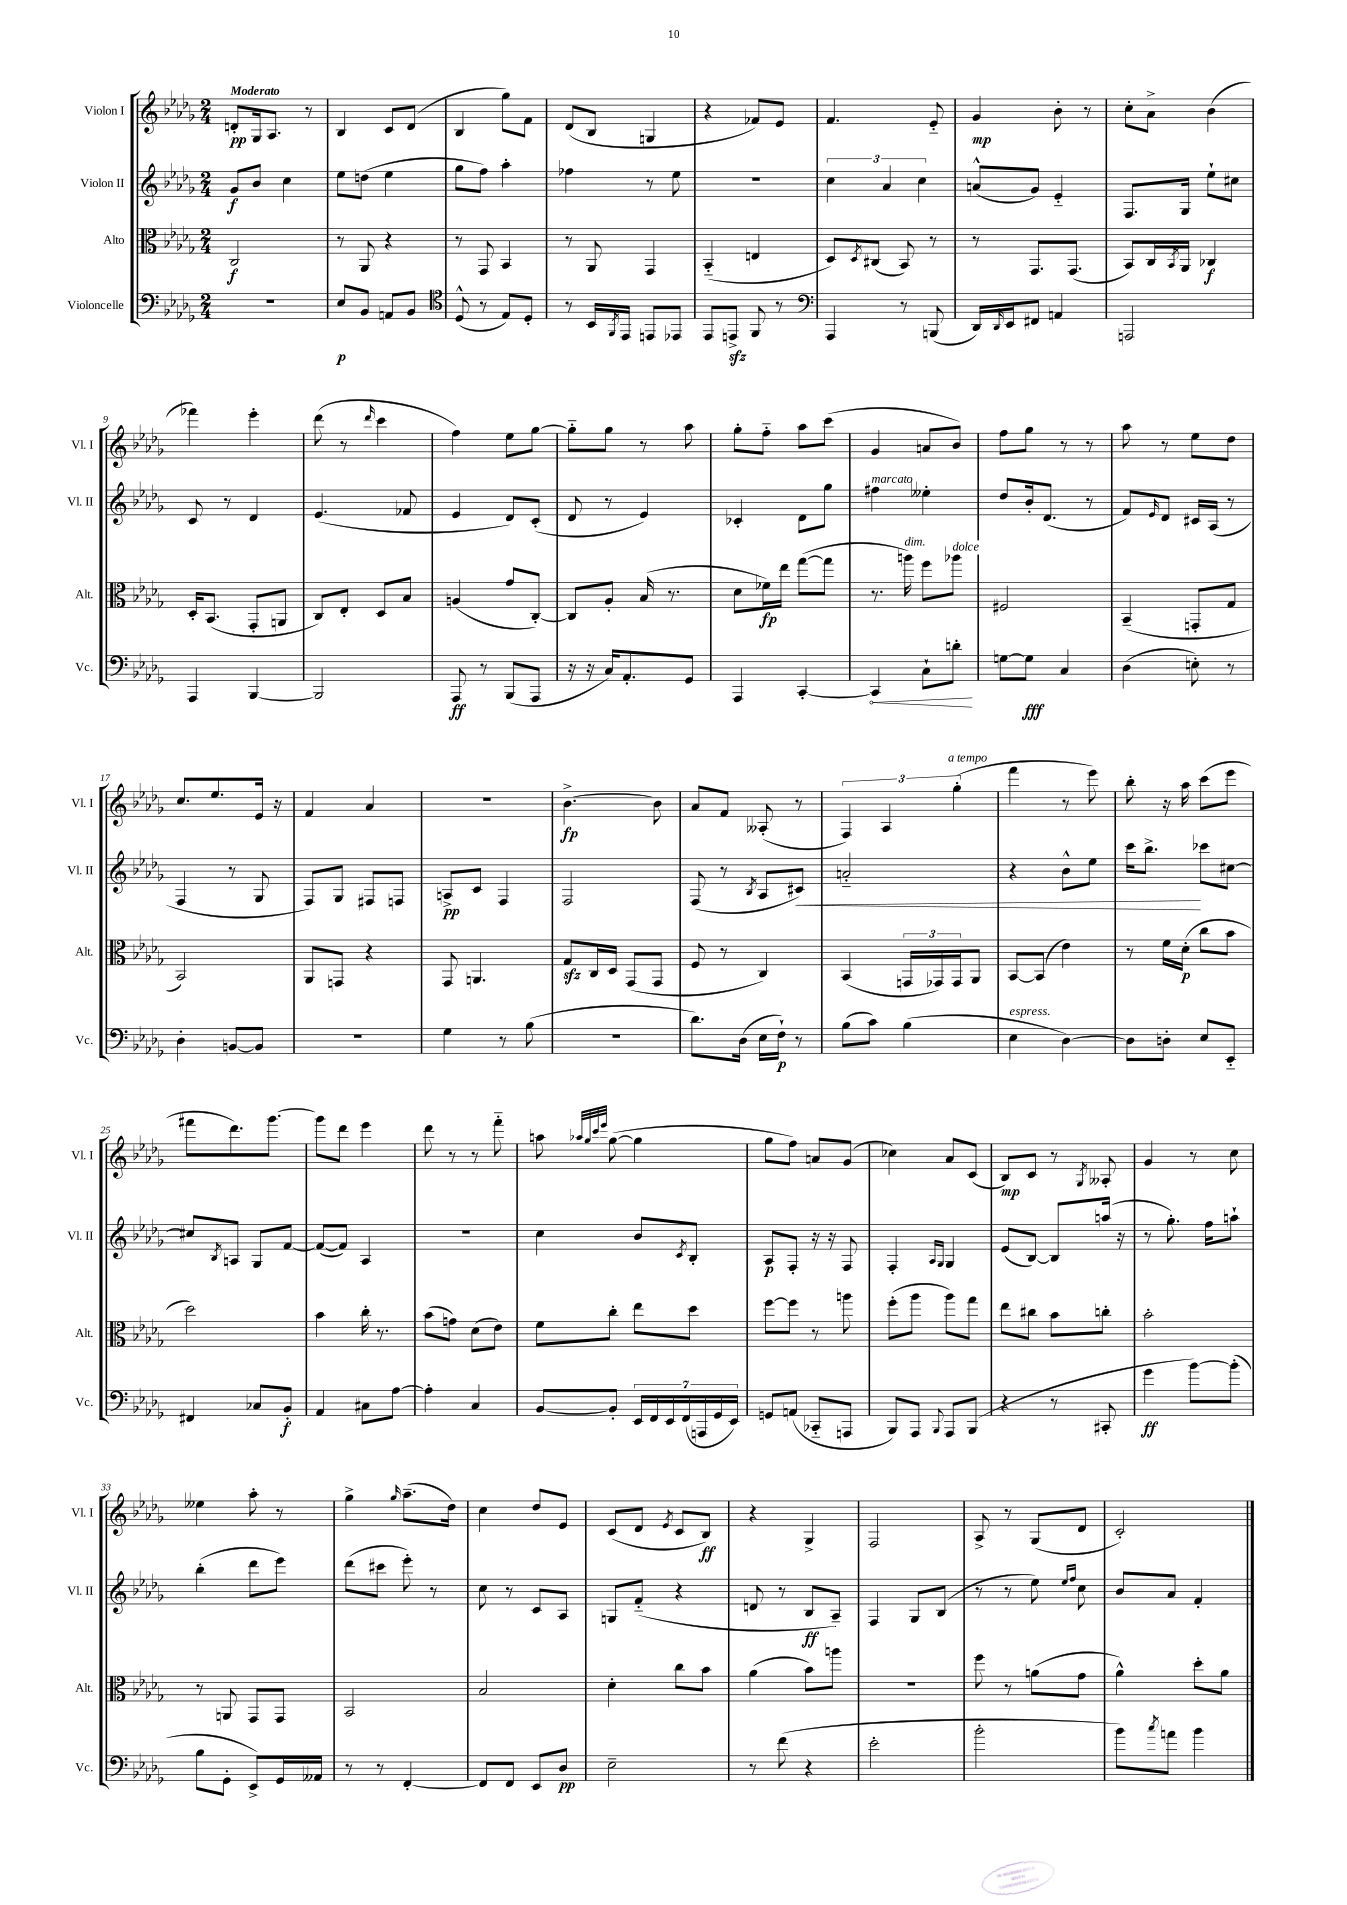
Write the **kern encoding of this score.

**kern	**dynam	**kern	**dynam	**kern	**dynam	**kern	**dynam
*part4	*part4	*part3	*part3	*part2	*part2	*part1	*part1
*staff4	*staff4	*staff3	*staff3	*staff2	*staff2	*staff1	*staff1
*I"Violoncelle	*	*I"Alto	*	*I"Violon II	*	*I"Violon I	*
*I'Vc.	*	*I'Alt.	*	*I'Vl. II	*	*I'Vl. I	*
*clefF4	*	*clefC3	*	*clefG2	*	*clefG2	*
*k[b-e-a-d-g-]	*	*k[b-e-a-d-g-]	*	*k[b-e-a-d-g-]	*	*k[b-e-a-d-g-]	*
*M2/4	*	*M2/4	*	*M2/4	*	*M2/4	*
=1	=1	=1	=1	=1	=1	=1	=1
!	!	!	!	!	!	!LO:TX:a:B:t=Moderato	!
2r	.	2C/	f	8g-/L	f	8dn'/L	pp
.	.	.	.	8b-/J	.	16G-/k	.
.	.	.	.	.	.	8.A-/J	.
.	.	.	.	4cc\	.	.	.
.	.	.	.	.	.	8r	.
=2	=2	=2	=2	=2	=2	=2	=2
8E-/L	p	8r	.	8ee-\L	.	4B-/	.
8BB-/J	.	8AA-/	.	(8ddn\J	.	.	.
8AAn/L	.	4r	.	4ee-\	.	8c/L	.
8BB-/J	.	.	.	.	.	(8d-/J	.
=3	=3	=3	=3	=3	=3	=3	=3
*clefC4	*	*	*	*	*	*	*
(8D-^^/	.	8r	.	8gg-\L	.	4B-/	.
8r	.	8GG-/	.	8ff\J)	.	.	.
8E-/L)	.	4BB-/	.	4aa-'\	.	8gg-\L)	.
8D-'/J	.	.	.	.	.	8f\J	.
=4	=4	=4	=4	=4	=4	=4	=4
8r	.	8r	.	4ff-X\	.	(8d-/L	.
16BB-/LL	.	8AA-/	.	.	.	8B-/J	.
8qFF/	.	.	.	.	.	.	.
16EE-/JJ	.	.	.	.	.	.	.
8EEn/L	.	4GG-/	.	8r	.	4Gn/	.
8EE-X/J	.	.	.	8ee-\	.	.	.
=5	=5	=5	=5	=5	=5	=5	=5
8EE-/L	.	(4BB-/	.	2r	.	4r	.
8EEnzz^/J	.	.	.	.	.	.	.
8FF/	.	4En/	.	.	.	8f-X/L)	.
8r	.	.	.	.	.	8e-/J	.
=6	=6	=6	=6	=6	=6	=6	=6
*clefF4	*	*	*	*	*	*	*
4AAA-/	.	8D-/L)	.	6cc\	.	4.f/	.
.	.	8qD-/	.	.	.	.	.
.	.	(8C#X/J	.	.	.	.	.
.	.	.	.	6a-/	.	.	.
8r	.	8BB-/)	.	.	.	.	.
.	.	.	.	6cc\	.	.	.
(8BBBn/	.	8r	.	.	.	8e-/	.
=7	=7	=7	=7	=7	=7	=7	=7
16DD-/LL)	.	8r	.	(8an^^/L	.	4g-/	mp
16qqDD-/	.	.	.	.	.	.	.
16EE-/J	.	.	.	.	.	.	.
8FF#X/J	.	8.GG-/L	.	8g-/J)	.	.	.
4AAn/	.	.	.	4e-/	.	8b-'\	.
.	.	(8.GG-/J	.	.	.	.	.
.	.	.	.	.	.	8r	.
=8	=8	=8	=8	=8	=8	=8	=8
2AAAn/	.	8BB-/L)	.	8.F/L	.	8cc'\L	.
.	.	16C/L	.	.	.	8a-^\J	.
.	.	8qBB-/	.	.	.	.	.
.	.	16AA-/JJ	.	16G-/Jk	.	.	.
.	.	4C-X/	f	8ee-`\L	.	(4b-\	.
.	.	.	.	8cc#X\J	.	.	.
!!LO:LB:g=z
=9	=9	=9	=9	=9	=9	=9	=9
4AAA-/	.	16D-'/KL	.	8c/	.	4fff-X\)	.
.	.	(8.BB-/J	.	.	.	.	.
.	.	.	.	8r	.	.	.
[4BBB-/	.	8GG-'/L	.	4d-/	.	4eee-'\	.
.	.	8AAn/J	.	.	.	.	.
=10	=10	=10	=10	=10	=10	=10	=10
2BBB-/]	.	8C/L)	.	(4.e-/	.	(8ddd-\	.
.	.	8E-'/J	.	.	.	8r	.
.	.	.	.	.	.	16qqddd-/	.
.	.	8D-/L	.	.	.	4ccc\	.
.	.	8B-/J	.	8f-X/	.	.	.
=11	=11	=11	=11	=11	=11	=11	=11
8AAA-/	ff	(4An/	.	4e-/	.	4ff\)	.
8r	.	.	.	.	.	.	.
(8BBB-/L	.	8g-/L	.	8d-/L)	.	8ee-\L	.
8AAA-/J	.	[8C'/J)	.	(8c'/J	.	[8gg-\J	.
=12	=12	=12	=12	=12	=12	=12	=12
16r	.	8C/L]	.	8d-/	.	8gg-\L]	.
16r	.	.	.	.	.	.	.
16C/KL)	.	8A-'/J	.	8r	.	8gg-\J	.
8.AA-'/	.	.	.	.	.	.	.
.	.	(16B-/	.	4e-/)	.	8r	.
.	.	8.r	.	.	.	.	.
8GG-/J	.	.	.	.	.	8aa-\	.
=13	=13	=13	=13	=13	=13	=13	=13
4AAA-/	.	8d-\L	.	4c-X'/	.	8gg-'\L	.
.	.	16f-X\L)	fp	.	.	8ff\J	.
.	.	16ee-\JJ	.	.	.	.	.
[4CC'/	.	([8gg-\L	.	8d-\L	.	8aa-\L	.
.	.	8gg-\J]	.	8gg-\J	.	(8ccc\J	.
=14	=14	=14	=14	=14	=14	=14	=14
!	!	!	!	!LO:TX:a:i:t=marcato	!	!	!
!	!LO:HP:b	!	!	!	!	!	!
4CC/]	<	8.r	.	4ff#X\	.	4g-/	.
!	!	!LO:TX:a:i:t=dim.	!	!	!	!	!
.	.	16aan\)	.	.	.	.	.
8C`\L	.	8ff\L	.	4ee--X'\	.	8an/L	.
!	!	!LO:TX:a:i:t=dolce	!	!	!	!	!
8dn'\J	.	8aa-X\J	.	.	.	8b-/J)	.
.	[	.	.	.	.	.	.
=15	=15	=15	=15	=15	=15	=15	=15
[8Gn\L	.	2F#X/	.	8dd-/L	.	8ff\L	.
8G\J]	fff	.	.	16b-'/k	.	8gg-\J	.
.	.	.	.	(8.d-/J	.	.	.
4C/	.	.	.	.	.	8r	.
.	.	.	.	8r	.	8r	.
=16	=16	=16	=16	=16	=16	=16	=16
(4D-\	.	(4BB-~/	.	8f/L)	.	8aa-\	.
.	.	.	.	16qqe-/	.	.	.
.	.	.	.	8d-/J	.	8r	.
8En'\)	.	8GGn'/L	.	16c#X/LL	.	8ee-\L	.
.	.	.	.	(16A-/JJ	.	.	.
8r	.	8G-/J	.	8r	.	8dd-\J	.
!!LO:LB:g=z
=17	=17	=17	=17	=17	=17	=17	=17
4D-'\	.	2BB-/)	.	4F/	.	8.cc/L	.
.	.	.	.	.	.	8.ee-/	.
[8BBn/L	.	.	.	8r	.	.	.
8BB/J]	.	.	.	8G-/	.	16e-/Jk	.
.	.	.	.	.	.	16r	.
=18	=18	=18	=18	=18	=18	=18	=18
2r	.	8AA-/L	.	8F/L)	.	4f/	.
.	.	8GGn/J	.	8G-/J	.	.	.
.	.	4r	.	8F#X/L	.	4a-/	.
.	.	.	.	8Fn/J	.	.	.
=19	=19	=19	=19	=19	=19	=19	=19
4G-\	.	8GG-/	.	8An^/L	pp	2r	.
.	.	4.AAn/	.	8c/J	.	.	.
8r	.	.	.	4F/	.	.	.
(8B-\	.	.	.	.	.	.	.
=20	=20	=20	=20	=20	=20	=20	=20
2r	.	8G-zz/L	.	2F/	.	[4.b-^\	fp
.	.	16C/L	.	.	.	.	.
.	.	16D-/JJ	.	.	.	.	.
.	.	(8GG-/L	.	.	.	.	.
.	.	8GG-/J	.	.	.	8b-\]	.
=21	=21	=21	=21	=21	=21	=21	=21
8.d-\L)	.	8F/	.	(8F/	.	8a-/L	.
.	.	8r	.	8r	.	8f/J	.
(16D-\Jk	.	.	.	.	.	.	.
.	.	.	.	8qB-/	.	.	.
16E-\LL	.	4C/)	.	8A-/L	.	(8A--X'/	.
16F`\JJ)	p	.	.	.	.	.	.
!	!	!	!	!	!LO:HP:b	!	!
8r	.	.	.	8c#X/J)	<	8r	.
=22	=22	=22	=22	=22	=22	=22	=22
(8B-\L	.	(4BB-/	.	2an/	.	6F/)	.
8c\J)	.	.	.	.	.	.	.
.	.	.	.	.	.	6A-/	.
(4B-\	.	24GGn/LL	.	.	.	.	.
.	.	24GG-X/)	.	.	.	.	.
!	!	!	!	!	!	!LO:TX:a:i:t=a tempo	!
.	.	24GG-/J	.	.	.	(6gg-'\	.
.	.	8AA-/J	.	.	.	.	.
=23	=23	=23	=23	=23	=23	=23	=23
!LO:TX:a:i:t=espress.	!	!	!	!	!	!	!
4E-\	.	[8BB-/L	.	4r	.	4fff\	.
.	.	(8BB-/J]	.	.	.	.	.
[4D-\)	.	4e-\)	.	8b-^^\L	.	8r	.
.	.	.	.	8ee-\J	.	8eee-\)	.
=24	=24	=24	=24	=24	=24	=24	=24
8D-\L]	.	8r	.	16ccc\KL	.	8bb-'\	.
.	.	.	.	8.bb-^\J	.	.	.
8Dn'\J	.	16f\LL	.	.	.	16r	.
.	.	(16d-'\JJ	p	.	.	16aa-\	.
8E-/L	.	8cc\L	.	8ccc-X\L	[	(8ccc\L	.
8EE-/J	.	8b-\J	.	[8cc#X\J	.	8eee-\J	.
!!LO:LB:g=z
=25	=25	=25	=25	=25	=25	=25	=25
4FF#X/	.	2dd-\)	.	8cc#X/L]	.	8fff#X\L	.
.	.	.	.	8qB-/	.	.	.
.	.	.	.	8An/J	.	8.ddd-\)	.
8C-X/L	.	.	.	8G-/L	.	.	.
.	.	.	.	.	.	[8.ggg-\J	.
8BB-'/J	f	.	.	[8f/J	.	.	.
=26	=26	=26	=26	=26	=26	=26	=26
4AA-/	.	4b-\	.	(8f/L_	.	8ggg-\L]	.
.	.	.	.	8f/J])	.	8ddd-\J	.
8C#X\L	.	16cc'\	.	4A-/	.	4eee-\	.
.	.	8.r	.	.	.	.	.
[8A-\J	.	.	.	.	.	.	.
=27	=27	=27	=27	=27	=27	=27	=27
4A-'\]	.	(8b-\L	.	2r	.	8ddd-\	.
.	.	8gn\J)	.	.	.	8r	.
4C/	.	(8d-\L	.	.	.	8r	.
.	.	8e-\J)	.	.	.	8fff\	.
=28	=28	=28	=28	=28	=28	=28	=28
[8BB-/L	.	8f\L	.	4cc\	.	8aan\	.
.	.	.	.	.	.	32qqaa-X/LLL	.
.	.	.	.	.	.	32qqgg-/	.
.	.	.	.	.	.	32qqccc/	.
.	.	.	.	.	.	32qqeee-/JJJ	.
8BB-'/J]	.	8cc'\J	.	.	.	([8gg-\	.
28EE-/LL	.	8ee-\L	.	8b-/L	.	4gg-\]	.
28FF/	.	.	.	.	.	.	.
28EE-/	.	.	.	.	.	.	.
(28FF/	.	.	.	.	.	.	.
.	.	.	.	8qc/	.	.	.
.	.	8dd-\J	.	8B-'/J	.	.	.
28AAAn/	.	.	.	.	.	.	.
28GG-/	.	.	.	.	.	.	.
28EE-/JJ)	.	.	.	.	.	.	.
=29	=29	=29	=29	=29	=29	=29	=29
8GGn/L	.	[8ff\L	.	8A-/L	p	8gg-\L	.
(8AAn/J	.	8ff\J]	.	8F'/J	.	8ff\J)	.
8CC-X/L	.	8r	.	16r	.	8an/L	.
.	.	.	.	16r	.	.	.
8AAAn/J	.	8aan\	.	8F/	.	(8g-/J	.
=30	=30	=30	=30	=30	=30	=30	=30
8BBB-/L)	.	(8ff'\L	.	4F'/	.	4cc-X\)	.
8AAA-/J	.	8aa-\J	.	.	.	.	.
.	.	.	.	16qqA-/LL	.	.	.
8qqBBB-/	.	.	.	16qqG-/JJ	.	.	.
8AAA-/L	.	8aa-\L)	.	4G-/	.	8a-/L	.
(8BBB-/J	.	8gg-\J	.	.	.	(8c/J	.
=31	=31	=31	=31	=31	=31	=31	=31
4r	.	8ee-\L	.	(8e-/L	.	8B-/L)	mp
.	.	8cc#X\J	.	[8B-/J)	.	8c/J	.
8r	.	8b-\L	.	8B-/L]	.	8r	.
.	.	.	.	.	.	8qG-/	.
8CC#X'/	.	8ccn'\J	.	(16aan/Jk	.	8A--X'/	.
.	.	.	.	16r	.	.	.
=32	=32	=32	=32	=32	=32	=32	=32
4g-\	ff	2b-'\	.	8r	.	4g-/	.
.	.	.	.	8.gg-'\)	.	.	.
[8b-\L)	.	.	.	.	.	8r	.
.	.	.	.	16ff\KL	.	.	.
(8b-'\J]	.	.	.	8aan`\J	.	8cc\	.
!!LO:LB:g=z
=33	=33	=33	=33	=33	=33	=33	=33
8B-\L	.	8r	.	(4bb-'\	.	4ee--X\	.
8GG-'\J	.	8AAn/	.	.	.	.	.
8EE-^/L)	.	8GG-/L	.	8ddd-\L	.	8aa-'\	.
16GG-/L	.	8GG-/J	.	8eee-\J)	.	8r	.
16AA--X/JJ	.	.	.	.	.	.	.
=34	=34	=34	=34	=34	=34	=34	=34
8r	.	2BB-/	.	(8ddd-\L	.	4gg-^\	.
8r	.	.	.	8ccc#X\J	.	.	.
.	.	.	.	.	.	16qqgg-/	.
[4FF'/	.	.	.	8eee-'\)	.	(8.aa-~\L	.
.	.	.	.	8r	.	.	.
.	.	.	.	.	.	16dd-\Jk)	.
=35	=35	=35	=35	=35	=35	=35	=35
8FF/L]	.	2B-/	.	8cc\	.	4cc\	.
8FF/J	.	.	.	8r	.	.	.
8EE-/L	.	.	.	8c/L	.	8dd-/L	.
8D-/J	pp	.	.	8A-/J	.	8e-/J	.
=36	=36	=36	=36	=36	=36	=36	=36
2E-~\	.	4d-'\	.	8Gn/L	.	(8c/L	.
.	.	.	.	(8f/J	.	8d-/J	.
.	.	.	.	.	.	8qe-/	.
.	.	8cc\L	.	4r	.	8c/L	.
.	.	8b-\J	.	.	.	8B-/J)	ff
=37	=37	=37	=37	=37	=37	=37	=37
8r	.	(4a-\	.	8dn/	.	4r	.
(8f\	.	.	.	8r	.	.	.
4r	.	8b-\L)	.	8B-/L	ff	4G-^/	.
.	.	8aan\J	.	8A-~/J)	.	.	.
=38	=38	=38	=38	=38	=38	=38	=38
2e-'\	.	2r	.	4F/	.	2F/	.
.	.	.	.	8G-/L	.	.	.
.	.	.	.	(8B-/J	.	.	.
=39	=39	=39	=39	=39	=39	=39	=39
2b-'\	.	8ff\	.	8r	.	8A-^/	.
.	.	8r	.	8r	.	8r	.
.	.	(8an\L	.	8ee-\)	.	(8G-/L	.
.	.	.	.	16qqee-/LL	.	.	.
.	.	.	.	16qqff/JJ	.	.	.
.	.	8g-\J	.	8cc\	.	8d-/J	.
=40	=40	=40	=40	=40	=40	=40	=40
8b-\L)	.	4a-^^\)	.	8b-/L	.	2c'/)	.
8qcc/	.	.	.	.	.	.	.
8an\J	.	.	.	8a-/J	.	.	.
4b-\	.	8dd-'\L	.	4f'/	.	.	.
.	.	8a-\J	.	.	.	.	.
==	==	==	==	==	==	==	==
*-	*-	*-	*-	*-	*-	*-	*-
